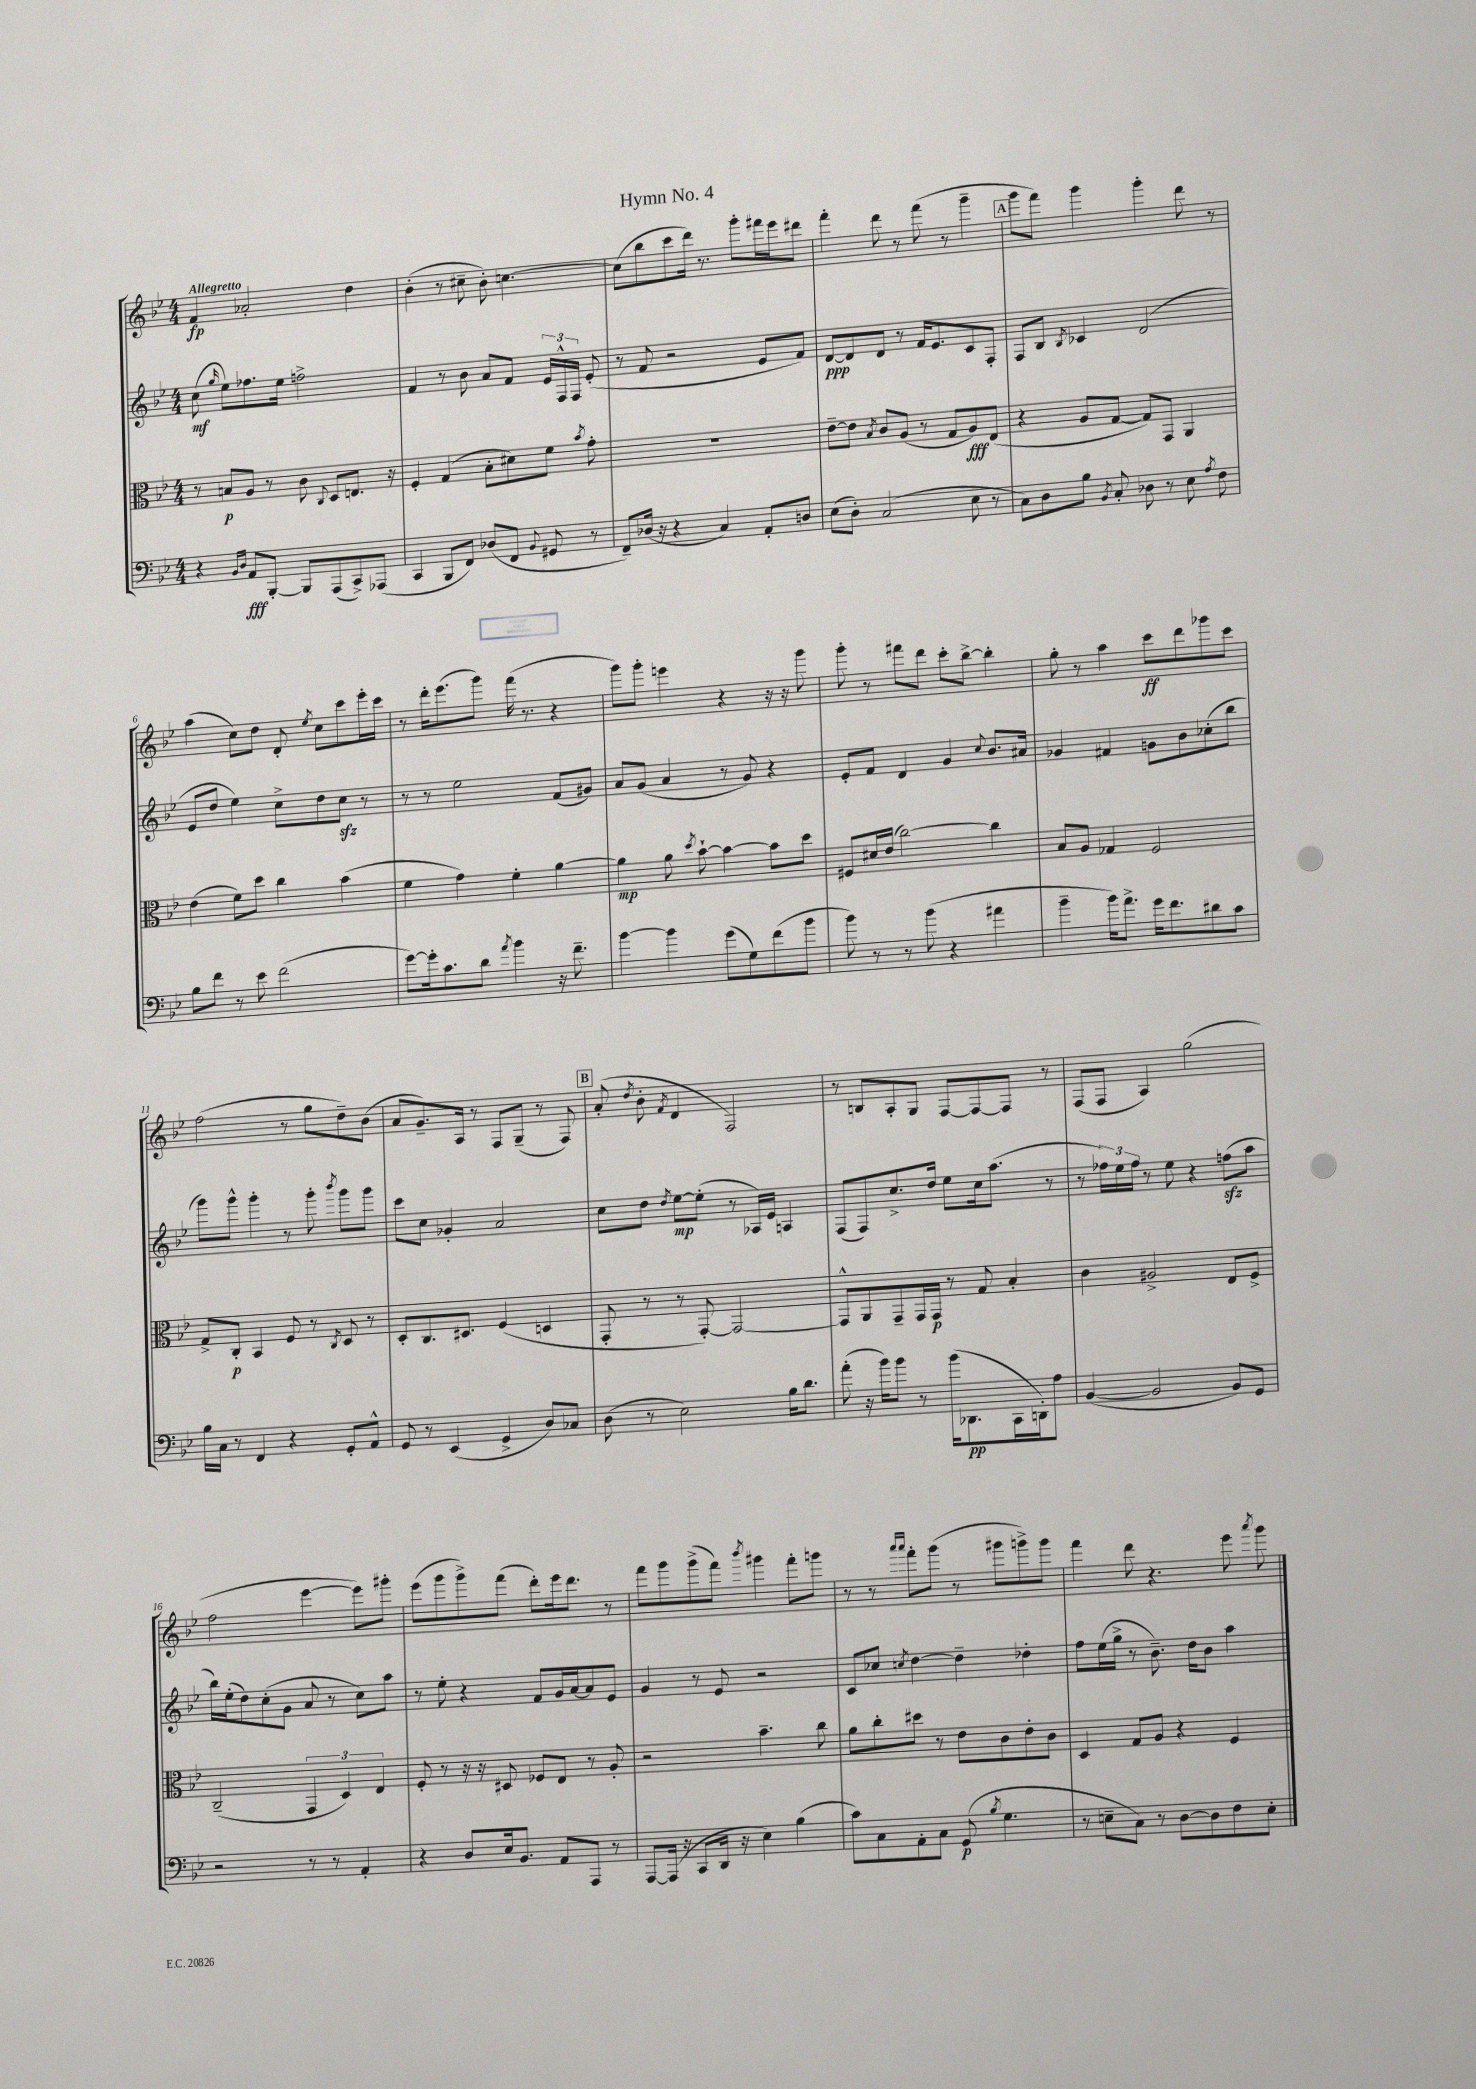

**kern	**kern	**kern	**kern
*staff4	*staff3	*staff2	*staff1
*clefF4	*clefC3	*clefG2	*clefG2
*k[b-e-]	*k[b-e-]	*k[b-e-]	*k[b-e-]
*M4/4	*M4/4	*M4/4	*M4/4
4r	8r	(8cc	4f
.	.	16qqgg	.
.	8B	8ee-)	.
16qqBB-	.	.	.
16qqD	.	.	.
8AA	8A	8.ff-	2a-'
[8BBB-'	8r	.	.
.	.	16ee-	.
8BBB-]	8c	2ff^	.
.	8qqC	.	.
(8AAA	8D	.	.
8CC^)	8.E	.	4dd
(8AAA-	.	.	.
.	16r	.	.
=	=	=	=
4CC	4F'	4f	(4b-'
8BBB-	(4G	8r	8r
8FF)	.	8b-	8cc#~
(8D-	8B-'	8a	8b-')
8FF	8d#)	8f	[4.cc
8qqBB-	.	.	.
8GG#	8f	24e-	.
.	.	24F^^	.
.	.	24F	.
.	8qb-	.	.
8r	8g'	(8e-'	.
=	=	=	=
8FF~)	1r	8r	(8cc]
(16D-	.	8f	8bb-
16r	.	.	.
4r	.	2r	8ccc
.	.	.	16ddd)
.	.	.	8.r
4C)	.	.	.
.	.	.	8ggg'
8AA'	.	8e-	16fff#
.	.	.	16eee-
8D	.	8f)	8ddd#
=	=	=	=
(8E-	[8e-~	[8d	4fff'
8D')	8e-]	8d]	.
.	8qB-	.	.
(2C	8c	8d	8ddd
.	(8A	8r	8r
.	8r	16f	(8fff
.	.	8.e-	.
.	8G	.	8r
8E-	8A)	8c	4ggg~
8r	(8E-	8F'	.
=	=	=	=
8C)	4r	8F	8ggg
8D	.	8B-	8fff)
.	.	8qB-	.
8B-	8A	4c-	4ggg
8qBB-	.	.	.
8C'	[8G	.	.
8D-	8G])	(2d	4ggg'
8r	8GG	.	.
8E-	4AA	.	8ddd
8qA	.	.	.
8F	.	.	8r
=	=	=	=
8B-	(4e-	8e-	(4aa
8f	.	8dd	.
8r	8f)	4ee-)	8cc)
8e-	8dd	.	8dd
(2f	4cc	8cc^	8d'
.	.	.	8qee-
.	.	8dd	8cc
.	(4b-	8cc	8ccc
.	.	8r	16eee-'
.	.	.	16ccc
=	=	=	=
[8g)	4f	8r	8r
16g']	.	8r	16ddd'
8.c	.	.	(8.eee-
.	4g)	2ee-	.
8d	.	.	8ggg)
8qa	.	.	.
4b-	4f'	.	(16fff
.	.	.	8.r
16r	[4a	(8f	4r
8.f~	.	.	.
.	.	8g#)	.
=	=	=	=
[4b-	4a]	8a	8ggg)
.	.	(8g	8ggg'
4b-]	8a	4a	4eee
.	8qdd	.	.
.	[8b-`	.	.
(8g	4b-_	8r	4r
8G)	.	8g)	.
(8f	8b-]	4r	16r
.	.	.	16r
8b-	8dd	.	8ggg
=	=	=	=
8b-)	8F#	8e-'	8ggg'
8r	16d#	8f	8r
.	(16e-	.	.
8r	[2cc)	4d	8fff#
(8b-	.	.	8ddd
4r	.	4g	8ccc'
.	.	.	[8bb-^
.	.	8qqcc	.
4a#	4cc]	8.b-	4bb-']
.	.	16a#	.
=	=	=	=
4b-~	8B-	4g-	8gg'
.	8A	.	8r
16b-)	4G-	4f#	4aa
8.a^	.	.	.
16g	2F	8g	8ccc
8.f	.	.	.
.	.	8b-	8ddd
8d#	.	(8cc-'	8ggg-
8c	.	8bb-	8ccc
=	=	=	=
16B-	8G^	8ggg)	(2ff
16C	.	.	.
8r	8C'	8ggg^^	.
4FF	4BB-	4ggg'	.
4r	8F	8r	8r
.	8r	8ggg'	8gg
.	8qC	8qbbb-	.
8GG'	8D	8ggg	8dd~)
8AA^^	8r	8ggg	(8b-
=	=	=	=
8GG	8D'	8ccc	8a
8r	8.C	8cc	8.g~)
(4EE-	.	4g-'	.
.	8.D#	.	16A
.	.	.	8r
4GG^	(4F	2a	8F
.	.	.	(8G~
8D)	4D	.	8r
8C-	.	.	8F)
=	=	=	=
(8D	8GG'	8cc	(8a'
.	.	.	8qdd
8r	8r	8dd	8b-'
.	.	8qdd	8qf
2E-)	8r	[8ee-	4d
.	[8GG')	(8ee-']	.
.	2GG_	8r	2F)
.	.	16A-)	.
.	.	16e-	.
16B-	.	4A	.
8.d	.	.	.
=	=	=	=
(8a'	8GG^^]	(8F	8r
16r	8AA	8F)	8B
16b-)	.	.	.
8b-	8GG~	8.cc^	8A'
8r	16GG	.	8G
.	16GG	16dd	.
(16b-	8r	8ee-	[8F
8.DD-	.	.	.
.	8G	16cc	8F_
.	.	(8.aa	.
16CC	4B-'	.	8F]
16DD')	.	.	.
8A	.	8r	8r
=	=	=	=
([4BB-	4c	8r	(8F
.	.	24ff-)	8F
.	.	24ee-	.
.	.	24ff-	.
2BB-]	2A#^	8r	4A)
.	.	8ee-	.
.	.	4r	(2gg
8BB-)	8E-	(8ff	.
8GG	8F^	8aa	.
=	=	=	=
2r	(2C~	16bb-)	2ff
.	.	(16ee-'	.
.	.	8dd)	.
.	.	(8cc'	.
.	.	8g	.
8r	6GG	8a	[4eee-
8r	.	8r	.
.	6D)	.	.
4AA'	.	8cc)	8eee-])
.	6E-	.	.
.	.	8aa	8ggg#'
=	=	=	=
4r	8F'	8r	(8eee-
.	8r	8ee-'	8ggg
8D	16r	4r	8ggg^)
.	16r	.	.
16E-	8D#	.	(8fff
8.BB-	.	.	.
.	8F-	8f	8ddd')
8AA	8E-	16g	16eee-
.	.	[16a	8.ddd
8AAA	8r	8a]	.
8r	8A'	8e-	8r
=	=	=	=
[8AAA	2r	4g	8fff
(16AAA]	.	.	8ggg
16r	.	.	.
8CC	.	8r	(8ggg^
16DD	.	8e-	8fff)
16r	.	.	.
.	.	.	8qbbb-
4E-)	4.b-~	2r	4ggg#
(4B-	.	.	8fff'
.	8cc	.	8ggg
=	=	=	=
8c)	8a	8c	8r
8C	8cc'	8cc-	8r
.	.	.	16qqaaa
.	.	8qcc	16qqaaa
8AA'	8dd#	[4dd	8fff'
8C	8r	.	(8ggg
(8GG	8e-	4dd~]	8r
8qB-	.	.	.
4.G	8c	.	8ggg#
.	8e-'	4dd-'	8ggg^)
.	8c	.	8ggg
=	=	=	=
8r	4D	8ff	4fff
8E~	.	(16ee-	.
.	.	16gg^	.
8C)	8G	8r	8ddd
8r	8A	8.b-~)	4.r
[8D	4r	.	.
.	.	16dd	.
8D]	.	8b-	.
8F	4F	4aa	8eee-
.	.	.	8qaaa
8E'	.	.	8ggg
==	==	==	==
*-	*-	*-	*-
